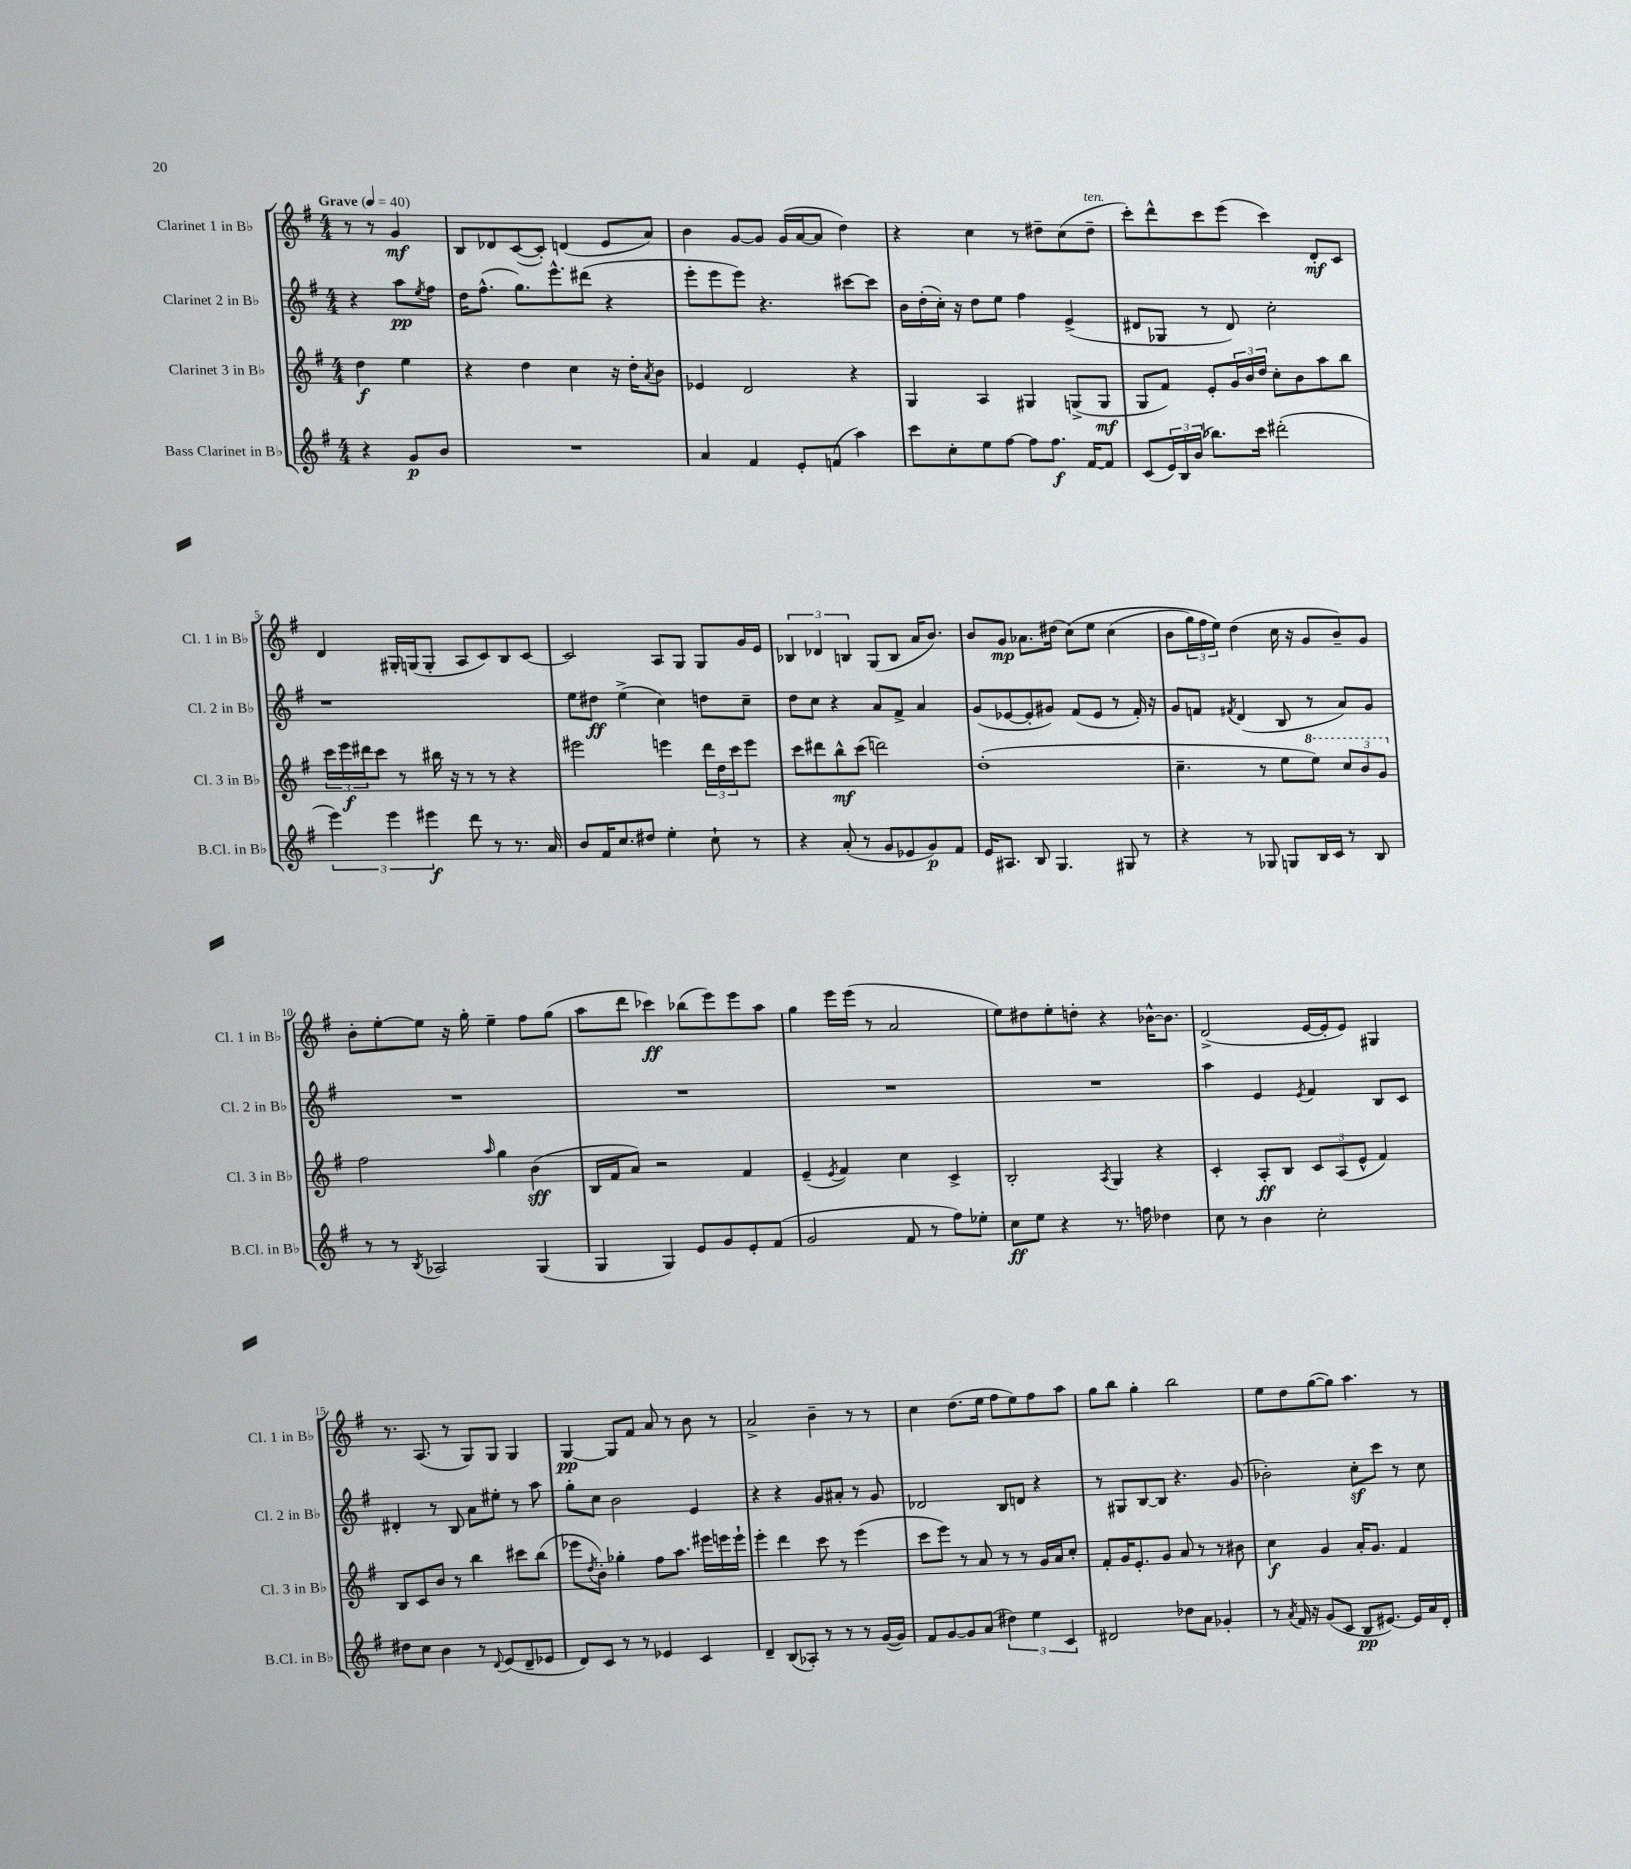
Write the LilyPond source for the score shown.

<<
\new StaffGroup <<
\new Staff = "s0" \with { instrumentName = "Clarinet 1 in Bb" shortInstrumentName = "Cl. 1 in Bb" } {
    \clef treble \key g \major \numericTimeSignature \time 4/4 \partial 2 \tempo "Grave" 4 = 40
    r8 r8 g'4\mf |
    b8 des'8 c'8~( c'8-.) d'4( e'8 a'8) |
    b'4 g'8~ g'8 g'16( a'16~ a'8 d''4) |
    r4 c''4 r8 dis''8-- c''8( dis''8--^\markup { \italic "ten." } |
    c'''8-.) d'''8-^ c'''8 e'''8( c'''4) d'8-.\mf c'8 |
    d'4 gis16-. g16( g8-. a8 c'8) b8 c'8~ |
    c'2 a8 g8 g8 g'16 e'16 |
    \tuplet 3/2 { bes4 des'4 b4 } g8( b8 a'16 b'8.) |
    b'8 g'8\mp aes'8. dis''16( c''8)\( e''8 c''4( |
    b'8 \tuplet 3/2 { g''16) fis''16 e''16\) } d''4( c''16 r16 g'8 b'8--) g'8 |
    b'8-. e''8~-. e''8 r16 g''16-. e''4-- fis''8 g''8( |
    a''8 d'''8 ces'''4\ff) bes''8( e'''8) e'''8 a''8 |
    g''4 e'''16 e'''16( r8 a'2 |
    e''8) dis''8 e''8-. d''8-. r4 bes'16~-^ bes'8. |
    d'2->( e'16~ e'16-. e'8) gis4 |
    r8. a8.( r8 g8) g8 g4 |
    g4~\pp g8 fis'8 a'8 r8 b'8 r8 |
    a'2-> b'4-- r8 r8 |
    c''4 d''8.( e''16 fis''8 e''8) fis''8 a''8 |
    g''8 b''8 g''4-. b''2 |
    e''8 d''8 g''8~( g''8) a''4. r8 \bar "|." |
}
\new Staff = "s1" \with { instrumentName = "Clarinet 2 in Bb" shortInstrumentName = "Cl. 2 in Bb" } {
    \clef treble \key g \major \numericTimeSignature \time 4/4 \partial 2
    r4 a''8\pp \acciaccatura { e''8 } fis''8 |
    d''16 fis''8.-^( g''8.) e'''8.-^ dis'''8( r4 |
    e'''8-. e'''8 e'''8) r4. cis'''8~ cis'''8 |
    b'16 d''16-.( c''16-.) r16 d''8 e''8 fis''4 e'4->( |
    dis'8 ges8 r8 dis'8) c''2-. |
    r1 |
    e''8 dis''8\ff e''4->( c''4) d''8 c''8-- |
    d''8 c''8 r4 a'8 fis'8-> a'4 |
    g'8( ees'8~ ees'8-. gis'8) fis'8( ees'8 r8 fis'16-.) r16 |
    g'8 f'8 \acciaccatura { fis'8 } d'4( b8 r8 a'8) g'8 |
    R1 |
    R1 |
    R1 |
    R1 |
    a''4 e'4 \acciaccatura { e'8 } fis'4 b8 c'8 |
    dis'4-. r8 b8 a'8 eis''8-. r8 a''8 |
    g''8-. c''8 b'2 e'4 |
    r4 r4 g'8 ais'8-. r8 g'8 |
    des'2 b8 d'8 r4 |
    r8 gis8 b8~ b8 r4. g'8( |
    bes'2-.) c''8-.\sf c'''8 r8 c''8 \bar "|." |
}
\new Staff = "s2" \with { instrumentName = "Clarinet 3 in Bb" shortInstrumentName = "Cl. 3 in Bb" } {
    \clef treble \key g \major \numericTimeSignature \time 4/4 \partial 2
    d''4\f e''4 |
    r4 d''4 c''4 r16 d''16-. \acciaccatura { a'8 } b'8 |
    ees'4 d'2 r4 |
    g4 a4 gis4 g8->( g8\mf |
    g8 fis'8) e'8-. \tuplet 3/2 { g'16 b'16 d''16 } c''8-. b'8 a''8 b''8 |
    \tuplet 3/2 { c'''16 e'''16\f dis'''16 } c'''8 r8 bis''16 r16 r8 r8 r4 |
    eis'''2 e'''4 \tuplet 3/2 { d'''16 d''16 c'''16 } e'''8 |
    c'''8 dis'''8 b''8-^\mf c'''8( d'''2) |
    d''1-.( |
    c''4.-- r8 e''8 \ottava #1 e'''8) \tuplet 3/2 { c'''8 b''8 g''8 \ottava #0 } |
    fis''2 \grace { a''16 } g''4 b'4\sff( |
    b16 fis'16 a'8) r2 fis'4 |
    e'4--( \acciaccatura { e'8 } fis'4) c''4 c'4-> |
    b2-. \acciaccatura { a8 } g4 r4 |
    c'4-. a8-.\ff b8 \tuplet 3/2 { c'8 a8( e'8-^ } fis'4) |
    b8 c'8 b'8 r8 b''4 cis'''8 b''8( |
    ees'''8 \acciaccatura { d''8 } b'8-.) ges''4-. fis''8 a''8. eis'''16 e'''16 e'''16-! |
    e'''4-. d'''4 c'''8 r8 e'''4( |
    c'''8 e'''8) r8 a'8 r8 r8 g'16 a'16 c''8-. |
    fis'8-. g'16 e'8.-. g'8 a'8 r8 r8 bis'8 |
    c''4\f g'4 a'16-. g'8. fis'4 \bar "|." |
}
\new Staff = "s3" \with { instrumentName = "Bass Clarinet in Bb" shortInstrumentName = "B.Cl. in Bb" } {
    \clef treble \key g \major \numericTimeSignature \time 4/4 \partial 2
    r4 g'8\p b'8 |
    R1 |
    a'4 fis'4 e'8-. f'8( a''4) |
    c'''8 c''8-. e''8 fis''8~ fis''8 fis''8.\f fis'16~ fis'8 |
    c'8( \tuplet 3/2 { e'16) b16 b'16( } bes''8.) c'''16 dis'''2-.( |
    \tuplet 3/2 { e'''4) e'''4 eis'''4\f } d'''8 r8 r8. a'16 |
    b'8 fis'16 c''8. dis''8 e''4-. c''8-! r8 |
    r4 a'8-.( r8 g'8 ees'8 g'8\p) fis'8 |
    e'16 ais8. b8 g4. gis8 r8 |
    r4 r8 ges8 g8 b16 c'16 r8 b8 |
    r8 r8 \acciaccatura { b8 } aes2 g4( |
    g4 g4) e'8 g'8 e'8-. fis'8( |
    g'2 fis'8 r8 fis''8) ees''8-. |
    c''8\ff e''8 r4 r8. f''16 des''4 |
    c''8 r8 b'4 c''2-. |
    dis''8 c''8 b'4 r8 \appoggiatura { d'8 } e'8( d'8-- ees'8 |
    d'8) c'8 r8 r8 ees'4 c'4 |
    d'4-- b8( aes8-.) r8 r8 r8 g'16~( g'16) |
    fis'8 g'8~ g'8 a'8( \tuplet 3/2 { dis''4) e''4 c'4 } |
    dis'2 des''8 a'8 ges'4-. |
    r8 \acciaccatura { a'8 } fis'16 r16 g'8( c'8 b8\pp eis'8.~) eis'16 a'16 d'16-. \bar "|." |
}
>>
>>
